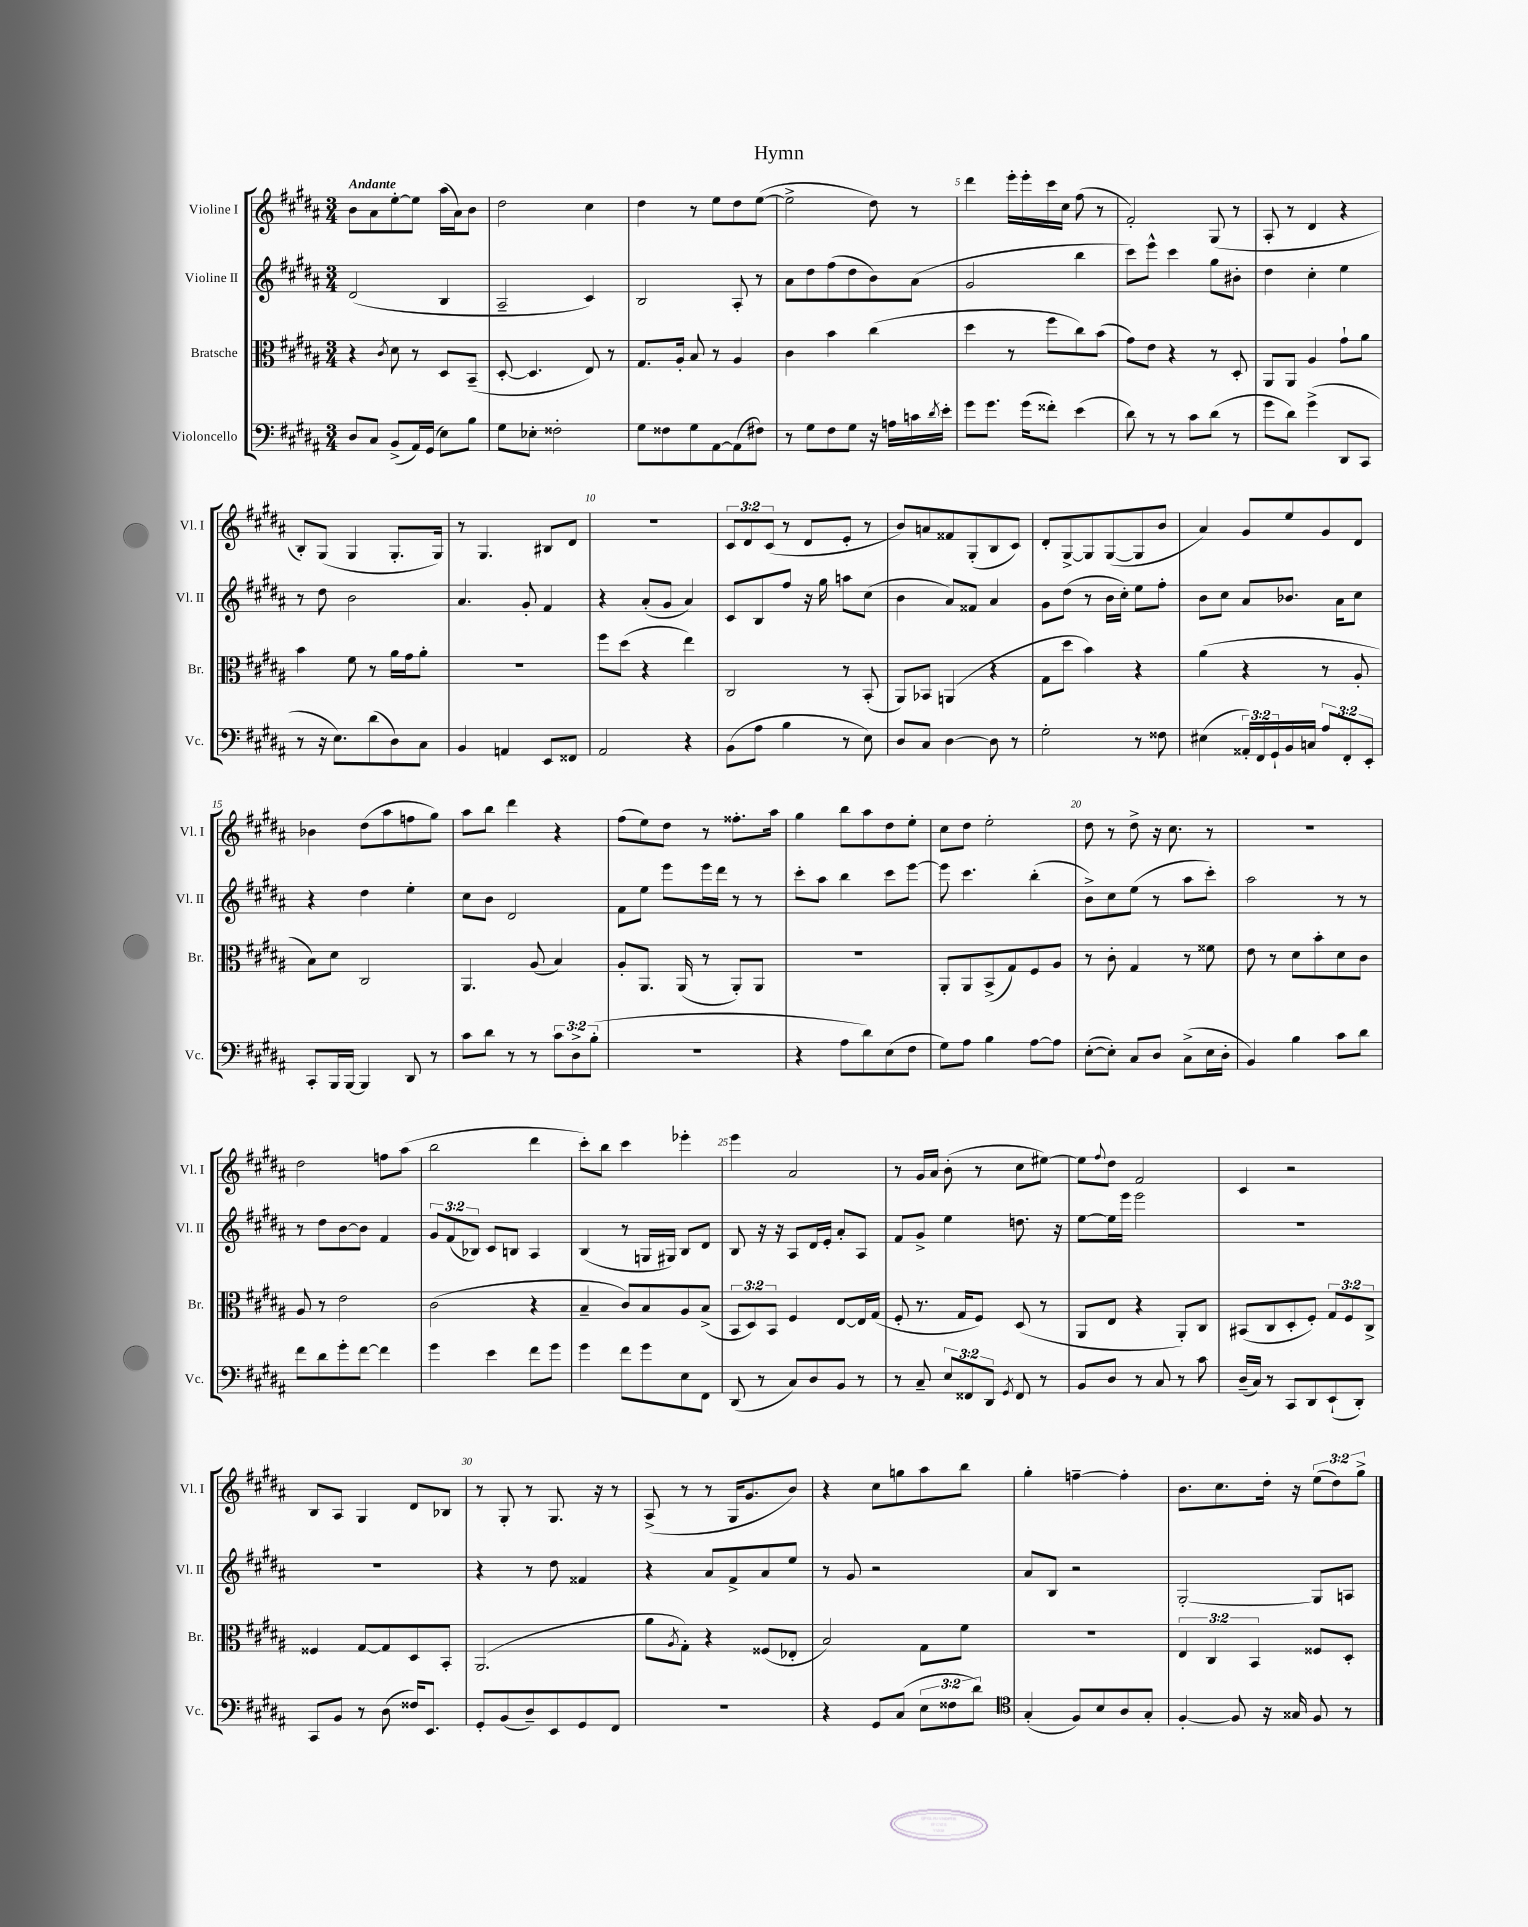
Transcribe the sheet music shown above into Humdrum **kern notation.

**kern	**kern	**kern	**kern
*staff4	*staff3	*staff2	*staff1
*clefF4	*clefC3	*clefG2	*clefG2
*k[f#c#g#d#a#]	*k[f#c#g#d#a#]	*k[f#c#g#d#a#]	*k[f#c#g#d#a#]
*M3/4	*M3/4	*M3/4	*M3/4
8D#	4r	(2d#	8b
8C#	.	.	8a#
.	8qc#	.	.
(8BB^	8d#	.	[8ee'
16AA#)	8r	.	8ee]
(16GG#	.	.	.
8E)	8D#	4B	(16aa#
.	.	.	16a#)
8B	(8BB~	.	8b
=	=	=	=
8G#	[8D#'	2A#~	2dd#
8E-'	4.D#]	.	.
2F##'	.	.	.
.	8E)	4c#)	4cc#
.	8r	.	.
=	=	=	=
8G#	8.G#	2B	4dd#
8F##	.	.	.
.	16A#'	.	.
8G#	8B	.	8r
[8AA#	8r	.	8ee
(8AA#]	4A#	8A#'	8dd#
8F#)	.	8r	([8ee
=	=	=	=
8r	4c#	8a#	2ee^]
8G#	.	8dd#	.
8F#	4b	(8ff#	.
8G#	.	8dd#	.
16r	(4cc#	8b)	8dd#)
16A	.	.	.
16c	.	(8a#	8r
8qd#	.	.	.
16e'	.	.	.
=	=	=	=
8g#	4dd#	2g#	4ddd#
8.g#	.	.	.
.	8r	.	16eee'
(16g#	.	.	16eee'
8f##')	8ff#	.	16ccc#
.	.	.	16cc#
(4e	8cc#)	4bb	(8ff#
.	(8b	.	8r
=	=	=	=
8d#)	8g#)	8ccc#)	2f#')
8r	8e	8eee^^	.
8r	4r	4ccc#	.
8c#	.	.	.
(8d#	8r	8gg#	(8G#
8r	8D#'	8b#'	8r
=	=	=	=
8g#	8AA#	4dd#	8A#'
8d#)	8AA#	.	8r
(4g#^	4A#	4cc#'	4d#
8DD#	8g#`	4ee	4r
8CC#	8a#	.	.
=	=	=	=
8r	4b	8r	8B')
16r	.	8dd#	(8G#
8.E)	.	.	.
.	8f#	2b	4G#
(8d#	8r	.	.
8D#)	16a#	.	8.G#'
.	16g#	.	.
8C#	8a#'	.	.
.	.	.	16G#)
=	=	=	=
4BB	2.r	4.a#	8r
.	.	.	4.G#
4AA	.	.	.
.	.	8g#'	.
8EE	.	4f#	8B#
8FF##	.	.	8d#
=	=	=	=
2AA#	8ff#	4r	2.r
.	(8dd#	.	.
.	4r	(8a#'	.
.	.	8g#	.
4r	4ee)	4a#)	.
=	=	=	=
(8BB	2C#	8c#	12c#
.	.	.	12d#
8A#	.	8B	.
.	.	.	(12c#
4B	.	8ff#	8r
.	.	16r	8d#
.	.	16gg#	.
8r	8r	8aa	8e'
8E)	(8BB'	(8cc#	8r
=	=	=	=
8D#	8AA#)	4b	8b)
8C#	8BB-	.	8a
[4D#	(4AA	8a#)	8f##
.	.	8f##	(8G#'
8D#]	4r	4a#	8B
8r	.	.	8c#)
=	=	=	=
2G#'	8G#	8g#	8d#'
.	8dd#	(8dd#	[8G#^
.	4b)	8r	8G#]
.	.	16b	([8G#
.	.	16cc#')	.
8r	4r	8ee	8G#]
8F##	.	8ff#'	8b
=	=	=	=
(4E#	(4a#	8b	4a#)
.	.	8cc#	.
24AA##')	4r	8a#	8g#
24FF#	.	.	.
24GG#`	.	.	.
16BB	.	8.b-	8ee
16C	.	.	.
12A#	8r	.	8g#
.	.	16a#	.
12FF#'	.	.	.
.	8A#'	8cc#	8d#
12EE'	.	.	.
=	=	=	=
8CC#'	8B)	4r	4b-
16BBB	8d#	.	.
[16BBB	.	.	.
4BBB]	2C#	4dd#	(8dd#
.	.	.	8aa#
8DD#	.	4ee'	8ff
8r	.	.	8gg#)
=	=	=	=
8c#	4.AA#	8cc#	8aa#
8d#	.	8b	8bb
8r	.	2d#	4ddd#
8r	(8A#	.	.
12c#	4B)	.	4r
12D#^	.	.	.
(12B'	.	.	.
=	=	=	=
2.r	8A#'	8f#	(8ff#
.	8.AA#	8ee	8ee)
.	.	8eee	8dd#
.	(16AA#	.	.
.	8r	16eee	8r
.	.	16ddd#	.
.	8AA#')	8r	8.ff##'
.	8AA#	8r	.
.	.	.	16aa#
=	=	=	=
4r	2.r	8ccc#'	4gg#
.	.	8aa#	.
8A#	.	4bb	8bb
8d#)	.	.	8aa#
(8E	.	8ccc#	8dd#
8F#	.	[8eee	8ee'
=	=	=	=
8G#)	8AA#'	8eee]	8cc#
8A#	8AA#	4.ccc#	8dd#
4B	(8BB^	.	2ee'
.	8G#)	.	.
[8A#	8F#	(4bb'	.
8A#]	8A#	.	.
=	=	=	=
([8E'	8r	8b^)	8dd#
8E'])	8c#'	8cc#	8r
8C#	4G#	(8ee	8dd#^
8D#	.	8r	16r
.	.	.	8.cc#
(8C#^	8r	8aa#	.
16E	8f##	8ccc#')	8r
16D#'	.	.	.
=	=	=	=
4BB)	8e	2aa#	2.r
.	8r	.	.
4B	8d#	.	.
.	8b'	.	.
8c#	8d#	8r	.
8d#	8c#	8r	.
=	=	=	=
8f#	8A#	8r	2dd#
8d#	8r	8dd#	.
8g#'	2e	[8b	.
[8f#	.	8b]	.
4f#]	.	4f#	8ff
.	.	.	(8aa#
=	=	=	=
4g#	(2c#	12g#	2bb
.	.	(12f#	.
.	.	12B-)	.
4e	.	8c#	.
.	.	8B	.
8f#	4r	4A#	4ddd#
8g#	.	.	.
=	=	=	=
4g#	4B~	(4B	8ccc#')
.	.	.	8bb
8f#	8c#)	8r	4ccc#
8g#	8B	16G	.
.	.	16G#)	.
8E	8A#	8B	4eee-'
8FF#	(8B^	8d#	.
=	=	=	=
(8DD#	12BB	8B	4eee
.	12D#)	.	.
8r	.	16r	.
.	12BB	.	.
.	.	16r	.
8C#)	4F#	8A#	2a#
8D#	.	16d#	.
.	.	16e'	.
8BB	[8E	8a#'	.
8r	16E]	8A#	.
.	(16G#	.	.
=	=	=	=
8r	8F#'	8f#	8r
8C#~	8.r	8g#^	16g#
.	.	.	16a#
12E	.	4ee	(8b'
.	16G#	.	.
12FF##	.	.	.
.	8F#)	.	8r
12DD#	.	.	.
8qGG#	.	.	.
8FF##	(8D#	8.dd	8cc#
8r	8r	.	[8ee#)
.	.	16r	.
=	=	=	=
8BB	8AA#	[8ee	8ee#]
.	.	.	8qqff#
8D#	8E	16ee]	8dd#
.	.	16eee	.
8r	4r	2eee	2f#
8C#	.	.	.
8r	8AA#')	.	.
8c#	8C#	.	.
=	=	=	=
(16D#~	(8BB#	2.r	4c#
16C#)	.	.	.
8r	8C#	.	.
8CC#	8D#'	.	2r
8DD#	8F#')	.	.
(8EE`	12G#	.	.
.	12F#	.	.
8DD#')	.	.	.
.	12C#^	.	.
=	=	=	=
8CC#	4F##	2.r	8B
8BB	.	.	8A#
8r	[8G#	.	4G#
(8D#	8G#]	.	.
16F##)	8D#	.	8d#
8.EE	.	.	.
.	8BB'	.	8B-
=	=	=	=
8GG#'	(2.AA#	4r	8r
(8BB	.	.	8G#'
8D#~)	.	8r	8r
8EE	.	8dd#	8.G#
8GG#	.	4f##	.
.	.	.	16r
8FF#	.	.	8r
=	=	=	=
2.r	8a#	4r	(8A#^
.	8qA#	.	.
.	8G#')	.	8r
.	4r	8a#	8r
.	.	8f#^	16G#
.	.	.	8.g#
.	(8F##	8a#	.
.	8E-'	8ee	8b)
=	=	=	=
4r	2B)	8r	4r
.	.	8g#	.
8GG#	.	2r	8cc#
(8C#	.	.	8gg
12E	8G#	.	8aa#
12F##	.	.	.
.	8f#	.	8bb
12d#)	.	.	.
=	=	=	=
*clefC4	*	*	*
(4G#'	2.r	8a#	4gg#'
.	.	8B	.
8F#)	.	2r	[4ff~
8B	.	.	.
8A#	.	.	4ff']
8G#'	.	.	.
=	=	=	=
[4F#'	6E	[2G#'	8.b
.	6C#	.	.
.	.	.	8.cc#
8F#]	.	.	.
.	6BB	.	.
16r	.	.	16dd#'
16G##	.	.	16r
8F#	8F##	8G#]	(12ee
.	.	.	12dd#)
8r	8D#'	8A	.
.	.	.	12gg#^
==	==	==	==
*-	*-	*-	*-
